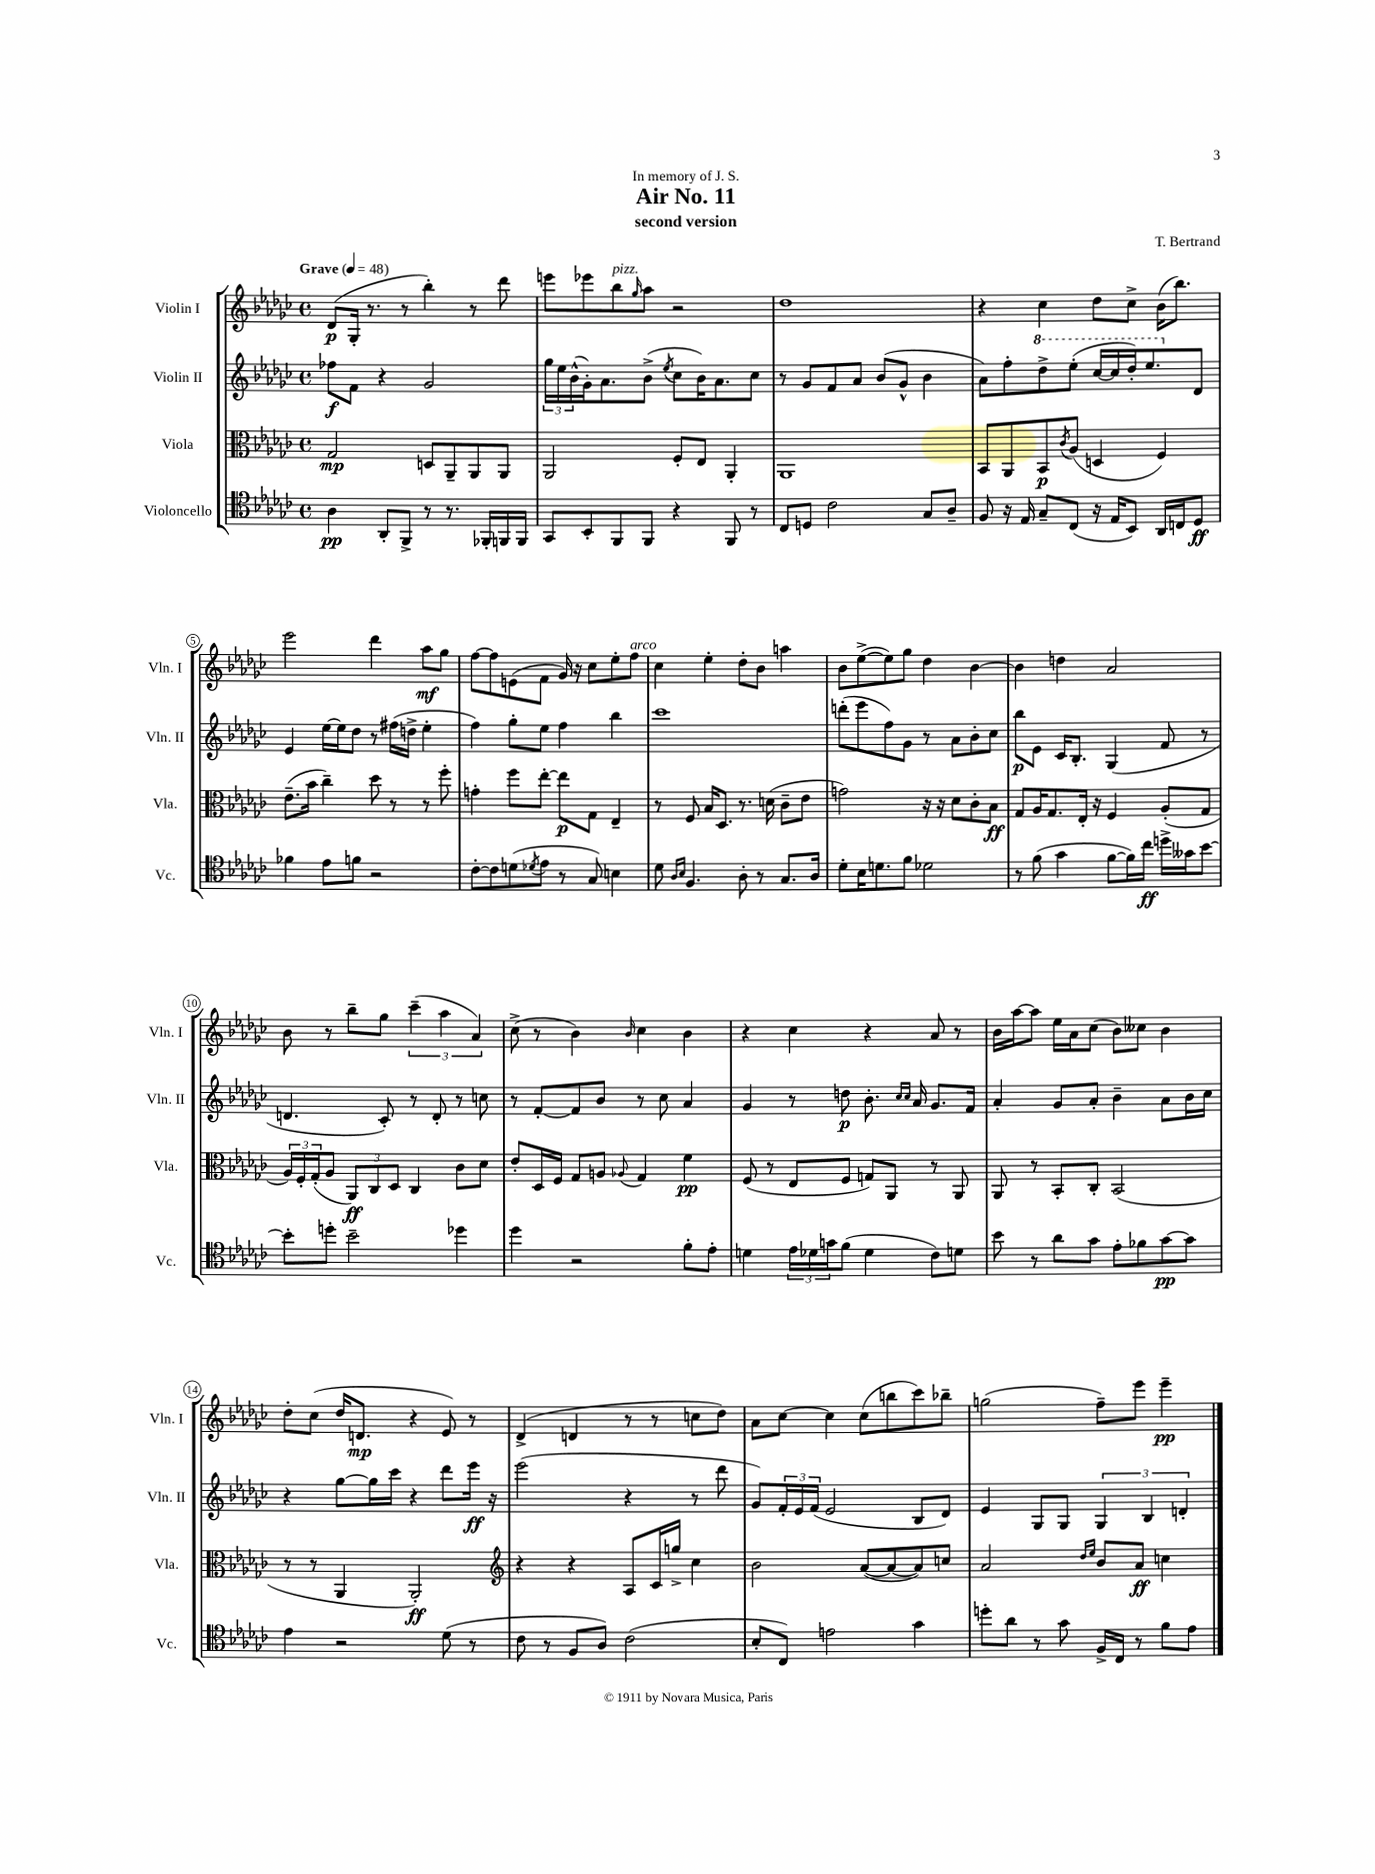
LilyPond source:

\header { title = "Air No. 11" composer = "T. Bertrand" subtitle = "second version" dedication = "In memory of J. S." }
<<
\new StaffGroup <<
\new Staff = "s0" \with { instrumentName = "Violin I" shortInstrumentName = "Vln. I" } {
    \clef treble \key ges \major \defaultTimeSignature \time 4/4 \tempo "Grave" 4 = 48
    des'8\p( ges16-. r8. r8 bes''4-.) r8 des'''8 |
    e'''8 ees'''8 bes''8^\markup { \italic "pizz." } \grace { ges''16 } aes''8 r2 |
    des''1 |
    r4 ces''4 des''8 ces''8-> bes'16( bes''8.) |
    ees'''2 des'''4 aes''8\mf ges''8 |
    f''8~ f''8 e'8( f'8 ges'16) r16 ces''8 ees''8-. f''8^\markup { \italic "arco" } |
    ces''4 ees''4-. des''8-. bes'8 a''4 |
    bes'8 ees''8~->( ees''8) ges''8 des''4 bes'4~ |
    bes'4 d''4 aes'2 |
    bes'8 r8 bes''8-- ges''8 \tuplet 3/2 { ces'''4--( aes''4 aes'4) } |
    ces''8->( r8 bes'4) \grace { bes'16 } ces''4 bes'4 |
    r4 ces''4 r4 aes'8 r8 |
    bes'16 aes''16~ aes''8 ees''16 aes'16 ces''8( bes'8) ceses''8 bes'4 |
    des''8-. ces''8( des''16 d'8.\mp r4 ees'8) r8 |
    des'4->( d'4 r8 r8 c''8 des''8) |
    aes'8 ces''8~ ces''4 ces''8( b''8 ces'''8) bes''8-- |
    g''2( f''8--) ees'''8 ees'''4--\pp \bar "|." |
}
\new Staff = "s1" \with { instrumentName = "Violin II" shortInstrumentName = "Vln. II" } {
    \clef treble \key ges \major \defaultTimeSignature \time 4/4
    fes''8\f f'8 r4 ges'2 |
    \tuplet 3/2 { ges''16 ees''16 bes'16-^( } ges'16-.) aes'8. bes'8->( \acciaccatura { ees''8 } ces''8 bes'16) aes'8. ces''8 |
    r8 ges'8 f'8 aes'8 bes'8( ges'8-^ bes'4 |
    aes'8) f''8-. \ottava #1 des'''8-> ees'''8-.( ces'''16~ ces'''16 des'''16-.) ees'''8. \ottava #0 des'8 |
    ees'4 ees''16~ ees''16 des''8 r8 fis''16( d''16-> ees''4-. |
    f''4) ges''8-. ees''8 f''4 bes''4 |
    ces'''1 |
    d'''8-.( ees'''8 f''8) ges'8 r8 aes'8 bes'8-. ces''8 |
    bes''8\p ees'8 ces'16 bes8.-. ges4( f'8 r8 |
    d'4. ces'8-.) r8 d'8-. r8 c''8 |
    r8 f'8~-. f'8 bes'8 r8 ces''8 aes'4 |
    ges'4 r8 d''8\p bes'8.-. \grace { ces''16 ces''16 } aes'16 ges'8. f'16 |
    aes'4-. ges'8 aes'8-. bes'4-- aes'8 bes'16 ces''16 |
    r4 ges''8~ ges''16 ces'''16 r4 des'''8 ees'''16\ff r16 |
    ees'''2( r4 r8 des'''8 |
    ges'8) \tuplet 3/2 { f'16-. ees'16 f'16( } ees'2 bes8 des'8) |
    ees'4 ges8 ges8 \tuplet 3/2 { ges4 bes4 d'4-. } \bar "|." |
}
\new Staff = "s2" \with { instrumentName = "Viola" shortInstrumentName = "Vla." } {
    \clef alto \key ges \major \defaultTimeSignature \time 4/4
    ges2\mp d8 aes,8-- aes,8 aes,8 |
    aes,2 f8-. ees8 aes,4-. |
    aes,1 |
    bes,8 aes,8 bes,8\p \acciaccatura { ces'8 } aes8( d4 f4) |
    ees'8.--( bes'16 ces''4--) des''8 r8 r8 f''8-. |
    g'4-. f''8 ees''8~-. ees''8\p ges8 ees4-- |
    r8 f8 bes16 des8. r8. d'16( ces'8-- ees'8 |
    g'2) r16 r16 des'8 ces'8-. bes8\ff |
    ges8 aes16 ges8. ees16-. r16 f4 aes8-.( ges8 |
    \tuplet 3/2 { aes16) f16-. ges16-.( } aes8 \tuplet 3/2 { aes,8\ff) ces8 des8 } ces4 ces'8 des'8 |
    ees'8-. des16 f16 ges8 a8 \appoggiatura { aes8 } ges4 f'4\pp |
    f8( r8 ees8 f8 g8) aes,8 r8 aes,8 |
    aes,8 r8 bes,8-. ces8-. bes,2( |
    r8 r8 aes,4 aes,2-.\ff) |
    \clef treble r4 r4 aes8 ces'16 g''16-> ces''4 |
    bes'2 aes'8~( aes'8~ aes'8) c''8 |
    aes'2 \grace { des''16 ees''16 } bes'8 aes'8\ff c''4 \bar "|." |
}
\new Staff = "s3" \with { instrumentName = "Violoncello" shortInstrumentName = "Vc." } {
    \clef tenor \key ges \major \defaultTimeSignature \time 4/4
    aes4\pp aes,8-. f,8-> r8 r8. fes,16-. f,16 f,16 |
    ges,8 bes,8-. f,8 f,8 r4 f,8 r8 |
    ces8 d8 ces'2 ges8 aes8-- |
    f8 r16 ees16 ges8-- ces8( r16 ees16 bes,8) aes,16 c16 des8\ff |
    fes'4 ees'8 f'8 r2 |
    ces'8~-. ces'8 d'8( \acciaccatura { des'8 } ees'8 r8 ges8) b4 |
    des'8 \grace { aes16 bes16 } f4. aes8-. r8 ges8. aes16 |
    des'8-. bes16 d'8. f'8 des'2 |
    r8 f'8( ges'4 f'8~ f'16) ces''16\ff d''16-> geses'16 bes'8~ |
    bes'8-. d''8-. bes'2-- des''4 |
    des''4 r2 f'8-. ees'8-. |
    d'4 \tuplet 3/2 { ees'16 des'16 g'16 } f'8( des'4 ces'8) d'8 |
    bes'8 r8 aes'8 ges'8 ees'8-. fes'8 ges'8~\pp ges'8 |
    ees'4 r2 des'8( r8 |
    ces'8 r8 f8 aes8) ces'2( |
    bes8-. ces8) e'2 ges'4 |
    d''8-. aes'8 r8 ges'8 f16-> ces16 r8 f'8 ees'8 \bar "|." |
}
>>
>>
\layout { \context { \Score \override BarNumber.stencil = #(make-stencil-circler 0.1 0.3 ly:text-interface::print) } }
